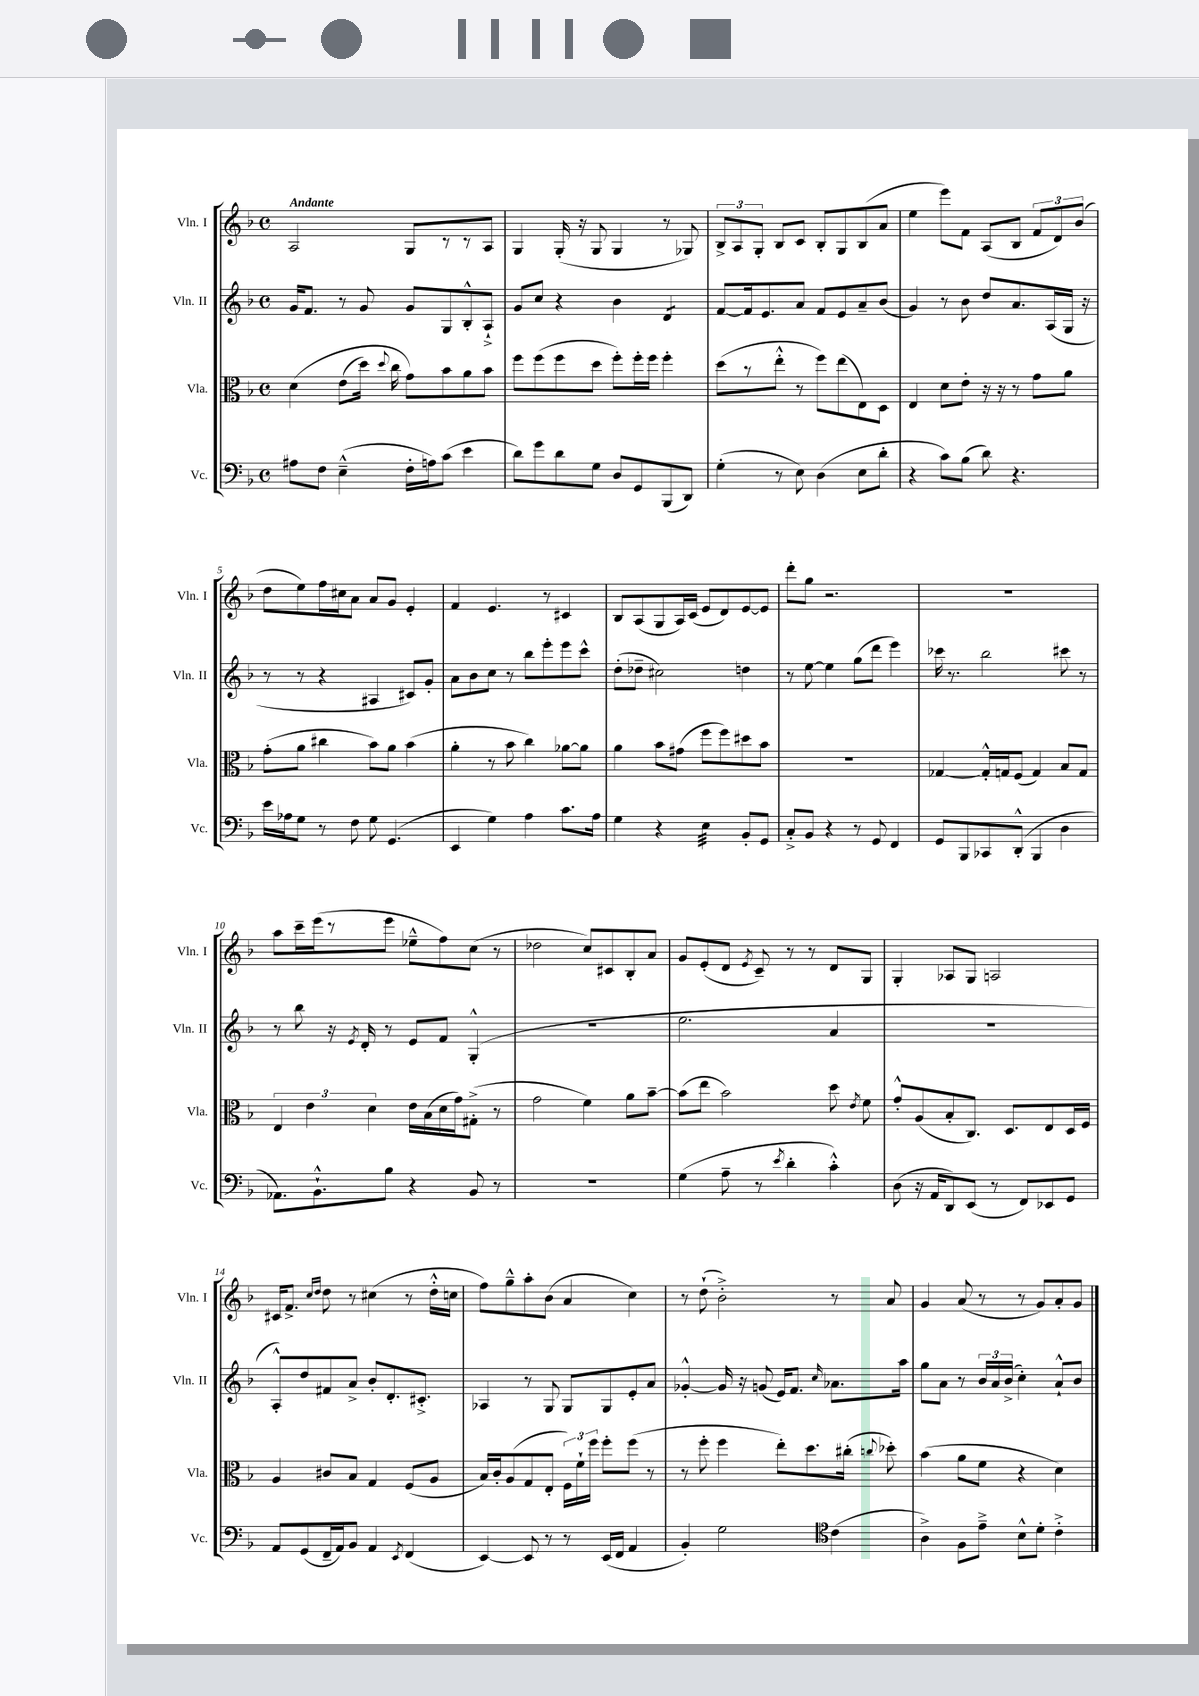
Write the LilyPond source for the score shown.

<<
\new StaffGroup <<
\new Staff = "s0" \with { instrumentName = "Vln. I" shortInstrumentName = "Vln. I" } {
    \clef treble \key f \major \defaultTimeSignature \time 4/4 \tempo "Andante"
    \autoBeamOff a2 g8[ r8 r8 a8] |
    g4 g16-.( r16 g8 g4 r8 ges8) |
    \tuplet 3/2 { bes8[-> a8 g8]-. } bes8[ c'8] bes8[-. g8 bes8( a'8] |
    e''4 e'''8[) f'8] a8[( bes8] \tuplet 3/2 { f'8[ d'8) bes'8]( } |
    d''8[ e''8) f''16 cis''16 a'8] a'8[ g'8] e'4-. |
    f'4 e'4. r8 cis'4 |
    bes8[ a8( g8 a16) c'16]( e'8[ d'8) e'8~ e'8] |
    d'''8[-. g''8] r2. |
    R1 |
    a''8[ c'''16-- e'''16( r8 e'''8] ees''8[---^ f''8) c''8]( r8 |
    des''2 c''8[) cis'8 bes8-. a'8] |
    g'8[ e'8-.( d'8] \acciaccatura { e'8 } c'8--) r8 r8 d'8[ g8] |
    g4-. aes8[ g8] a2 |
    cis'16[ f'8.]-> \grace { c''16[ d''16] } d''8 r8 cis''4( r8 d''16[-.-^ c''16] |
    f''8[) g''8---^ a''8-. bes'8]( a'4 c''4) |
    r8 d''8-!( bes'2-.->) r8 a'8 |
    g'4 a'8( r8 r8 g'8[) a'8-. g'8] \bar "|." |
}
\new Staff = "s1" \with { instrumentName = "Vln. II" shortInstrumentName = "Vln. II" } {
    \clef treble \key f \major \defaultTimeSignature \time 4/4
    \autoBeamOff g'16[ f'8.] r8 g'8 g'8[ g8 bes8-.-^ a8]-!-> |
    g'8[ c''8] r4 bes'4 d'4:8 |
    f'8[~ f'16 e'8. a'8] f'8[ e'8 a'8-- bes'8]( |
    g'4) r8 bes'8 d''8[ a'8. a16( g16] r16 |
    r8 r8 r4 ais4 cis'8[) g'8]-. |
    a'8[ bes'8 c''8] r8 bes''8[ e'''8-. e'''8 c'''8]-^ |
    d''8[-.( des''8]-- cis''2) d''4 |
    r8 e''8~ e''4 g''8[( d'''8] e'''4) |
    ces'''16 r8. bes''2 cis'''8 r8 |
    r8 bes''8 r16 \acciaccatura { e'8 } d'16-. r8 e'8[ f'8] g4-.-^( |
    R1 |
    e''2. a'4 |
    R1 |
    a8[-.-^) d''8 fis'8 a'8]-> bes'8[-. d'8.-. cis'8.]-.-> |
    aes4 r8 g8 g8[ g8 e'8-. a'8] |
    ges'4~-.-^ ges'16 r16 g'8( e'16[) f'8.] \grace { c''16 } aes'8.[ a''16] |
    g''8[ a'8] r8 \tuplet 3/2 { bes'16[ a'16 bes'16]->( } c''4-.) a'8[-!-^ bes'8] \bar "|." |
}
\new Staff = "s2" \with { instrumentName = "Vla." shortInstrumentName = "Vla." } {
    \clef alto \key f \major \defaultTimeSignature \time 4/4
    \autoBeamOff d'4\( e'8[( d''16]) \appoggiatura { d''8 } c''16 g'8[\) bes'8 a'8 bes'8] |
    f''8[ f''8( f''8 d''8] f''8[-.) f''16-. f''16] f''4-. |
    d''8[( r8 e''8]-.-^ r8 f''8[) e''8( e8) d8] |
    e4 d'8[ e'8]-. r16 r16 r8 g'8[ a'8] |
    g'8[-.( a'8] cis''4 bes'8[) a'8] bes'4( |
    a'4-. r8 bes'8 c''4) aes'8[~ aes'8] |
    a'4 bes'8[ gis'8]( f''8[ f''8) dis''8 bes'8] |
    R1 |
    ges4~ ges16[-.-^ g16 f8]( g4) bes8[ g8] |
    \tuplet 3/2 { e4 e'4 d'4 } e'16[ bes16( d'16 g'16) gis8]-.->( r8 |
    g'2 f'4) a'8[ bes'8]~-- |
    bes'8[( e''8] bes'2) d''8 \acciaccatura { e'8 } f'8 |
    g'8[-.-^ a8( bes8-. c8.]) d8.[ e8 d16 f16] |
    a4 cis'8[ bes8] g4 f8[( a8] |
    bes16[) c'16-. a8( g8 e8]-. \tuplet 3/2 { f16[) f'16-! f''16] } f''8[-. f''8]( r8 |
    r8 f''8-. f''4 e''8[-.) d''8. cis''16]-.( \appoggiatura { c''8 } des''8-.) |
    bes'4( a'8[ f'8] r4 d'4) \bar "|." |
}
\new Staff = "s3" \with { instrumentName = "Vc." shortInstrumentName = "Vc." } {
    \clef bass \key f \major \defaultTimeSignature \time 4/4
    \autoBeamOff ais8[ f8] e4---^( f16[-. a16) c'8]( e'4 |
    d'8[) g'8 d'8 g8] d8[ g,8 bes,,8( d,8]) |
    g4-.( r8 e8) d4( e8[ d'8]-. |
    r4 c'8[) bes8]( d'8) r4. |
    e'16[ aes16 g8] r8 f8 g8 g,4.( |
    e,4 g4) a4 c'8.[ a16] |
    g4 r4 e4:32 bes,8[-. g,8] |
    c8[-.-> bes,8] r4 r8 g,8 f,4 |
    g,8[ bes,,8 ces,8 d,8]-.-^( bes,,4 d4 |
    aes,8.[) bes,8.-!-^ bes8] r4 bes,8 r8 |
    R1 |
    g4( a8-- r8 \acciaccatura { e'8 } d'4-. c'4-.-^) |
    d8( r16 a,16[ d,8) e,8]( r8 f,8[) ees,8 g,8] |
    a,8[ g,8( f,16-- a,16) bes,8] a,4 \acciaccatura { e,8 } f,4( |
    e,4~) e,8 r8 r8 e,16[( f,16] a,4 |
    bes,4-.) g2 \clef tenor c'4( |
    a4->) f8[ e'8]---> bes8[-^ d'8]-. c'4-.-> \bar "|." |
}
>>
>>
